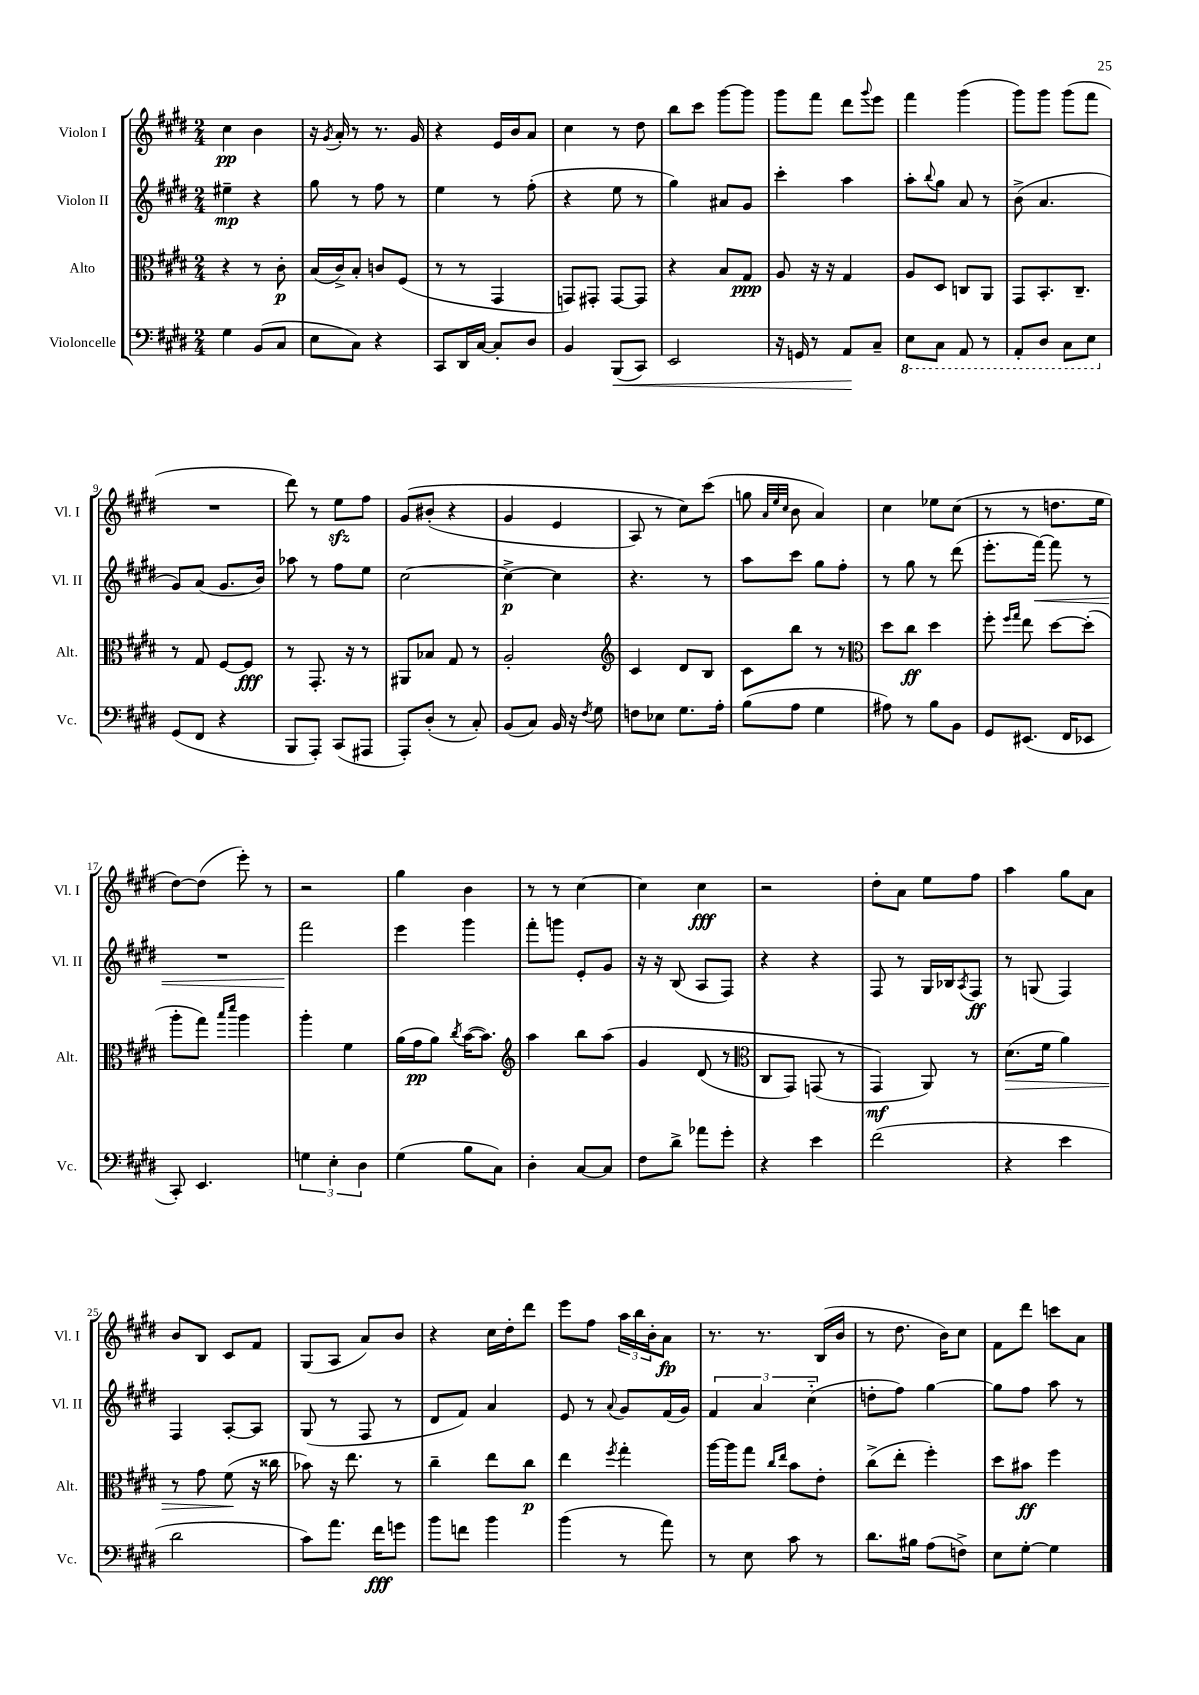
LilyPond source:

<<
\new StaffGroup <<
\new Staff = "s0" \with { instrumentName = "Violon I" shortInstrumentName = "Vl. I" } {
    \clef treble \key e \major \numericTimeSignature \time 2/4
    cis''4\pp b'4 |
    r16 \acciaccatura { gis'8 } a'16-. r8 r8. gis'16 |
    r4 e'16 b'16 a'8 |
    cis''4 r8 dis''8 |
    b''8 cis'''8 gis'''8~ gis'''8 |
    gis'''8 fis'''8 dis'''8 \appoggiatura { gis'''8 } e'''8 |
    fis'''4 gis'''4( |
    gis'''8) gis'''8 gis'''8( fis'''8 |
    R2 |
    dis'''8) r8 e''8\sfz fis''8 |
    gis'8\( bis'8-.( r4 |
    gis'4 e'4 |
    a8) r8 cis''8\) cis'''8( |
    g''8 \grace { a'32 e''32 cis''32 } b'8 a'4) |
    cis''4 ees''8 cis''8( |
    r8 r8 d''8. e''16 |
    dis''8~) dis''8( e'''8-.) r8 |
    r2 |
    gis''4 b'4 |
    r8 r8 cis''4~ |
    cis''4 cis''4\fff |
    r2 |
    dis''8-. a'8 e''8 fis''8 |
    a''4 gis''8 a'8 |
    b'8 b8 cis'8 fis'8 |
    gis8( a8 a'8) b'8 |
    r4 cis''16 dis''16-. dis'''8 |
    e'''8 fis''8 \tuplet 3/2 { a''16 b''16 b'16-. } a'8\fp |
    r8. r8. b16( b'16 |
    r8 dis''8. b'16) cis''8 |
    fis'8 dis'''8 c'''8 a'8 \bar "|." |
}
\new Staff = "s1" \with { instrumentName = "Violon II" shortInstrumentName = "Vl. II" } {
    \clef treble \key e \major \numericTimeSignature \time 2/4
    eis''4--\mp r4 |
    gis''8 r8 fis''8 r8 |
    e''4 r8 fis''8-.( |
    r4 e''8 r8 |
    gis''4) ais'8 gis'8 |
    cis'''4-. a''4 |
    a''8-. \appoggiatura { b''8 } gis''8 a'8 r8 |
    b'8->( a'4. |
    gis'8) a'8( gis'8. b'16) |
    aes''8 r8 fis''8 e''8 |
    cis''2~ |
    cis''4~->\p cis''4 |
    r4. r8 |
    a''8 cis'''8 gis''8 fis''8-. |
    r8 gis''8 r8 dis'''8( |
    e'''8.-. fis'''16~\<) fis'''8 r8 |
    R2 |
    fis'''2\! |
    e'''4 gis'''4 |
    fis'''8-. g'''8 e'8-. gis'8 |
    r16 r16 b8( a8 fis8) |
    r4 r4 |
    fis8 r8 gis16 bes16 \acciaccatura { a8 } fis8\ff |
    r8 g8( fis4) |
    fis4 a8~-. a8 |
    gis8( r8 fis8 r8 |
    dis'8 fis'8) a'4 |
    e'8 r8 \appoggiatura { a'8 } gis'8 fis'16( gis'16) |
    \tuplet 3/2 { fis'4 a'4 cis''4-_( } |
    d''8-. fis''8) gis''4~ |
    gis''8 fis''8 a''8 r8 \bar "|." |
}
\new Staff = "s2" \with { instrumentName = "Alto" shortInstrumentName = "Alt." } {
    \clef alto \key e \major \numericTimeSignature \time 2/4
    r4 r8 cis'8-.\p |
    b16( cis'16->) b8-. c'8 fis8( |
    r8 r8 gis,4 |
    g,8) gis,8-. gis,8~ gis,8 |
    r4 b8 gis8\ppp |
    a8 r16 r16 gis4 |
    a8 dis8 c8 a,8 |
    gis,8 b,8.-. cis8.-- |
    r8 gis8 fis8~ fis8\fff |
    r8 gis,8.-. r16 r8 |
    ais,8 bes8 gis8 r8 |
    a2-. |
    \clef treble cis'4 dis'8 b8 |
    cis'8 b''8 r8 r8 |
    \clef alto dis''8 cis''8\ff dis''4 |
    fis''8-. \grace { fis''16 gis''16 } e''8 dis''8~ dis''8-.( |
    a''8-. gis''8) \grace { b''16 dis'''16 } a''4 |
    a''4-. fis'4 |
    a'16( gis'16\pp a'8) \acciaccatura { cis''8 } b'16~( b'8.) |
    \clef treble a''4 b''8 a''8\( |
    gis'4 dis'8( r8 |
    \clef alto cis8 gis,8) g,8( r8 |
    gis,4\mf\) a,8) r8 |
    dis'8.\>( fis'16 a'4) |
    r8 gis'8 fis'8\!( r16 cisis''16 |
    bes'8) r16 e''8. r8 |
    cis''4-- e''8 cis''8\p |
    e''4 \acciaccatura { fis''8 } gis''4-. |
    a''16~ a''16 gis''8 \grace { cis''16 e''16 } b'8 e'8-. |
    cis''8->( e''8-. fis''4-.) |
    dis''8 bis'8\ff fis''4 \bar "|." |
}
\new Staff = "s3" \with { instrumentName = "Violoncelle" shortInstrumentName = "Vc." } {
    \clef bass \key e \major \numericTimeSignature \time 2/4
    gis4 b,8( cis8 |
    e8 cis8) r4 |
    cis,8 dis,16 cis16~ cis8-. dis8 |
    b,4 b,,8\<( cis,8) |
    e,2 |
    r16 g,16 r8 a,8\! cis8-- |
    \ottava #-1 e,8 cis,8 a,,8 r8 |
    a,,8-. dis,8 cis,8 e,8 \ottava #0 |
    gis,8( fis,8 r4 |
    b,,8 a,,8-.) cis,8( ais,,8 |
    a,,8-.) dis8-.( r8 cis8-.) |
    b,8( cis8) b,16 r16 \acciaccatura { fis8 } gis8 |
    f8 ees8 gis8. a16-. |
    b8( a8 gis4 |
    ais8) r8 b8 b,8 |
    gis,8 eis,8.( fis,16 ees,8 |
    cis,8-.) e,4. |
    \tuplet 3/2 { g4 e4-. dis4 } |
    gis4( b8 cis8) |
    dis4-. cis8~ cis8 |
    fis8 dis'8-> aes'8 gis'8-. |
    r4 e'4 |
    fis'2( |
    r4 e'4 |
    dis'2 |
    cis'8) a'8. fis'16\fff g'8 |
    b'8 f'8 b'4 |
    b'4( r8 a'8) |
    r8 e8 cis'8 r8 |
    dis'8. bis16 a8( f8->) |
    e8 gis8~-. gis4 \bar "|." |
}
>>
>>
